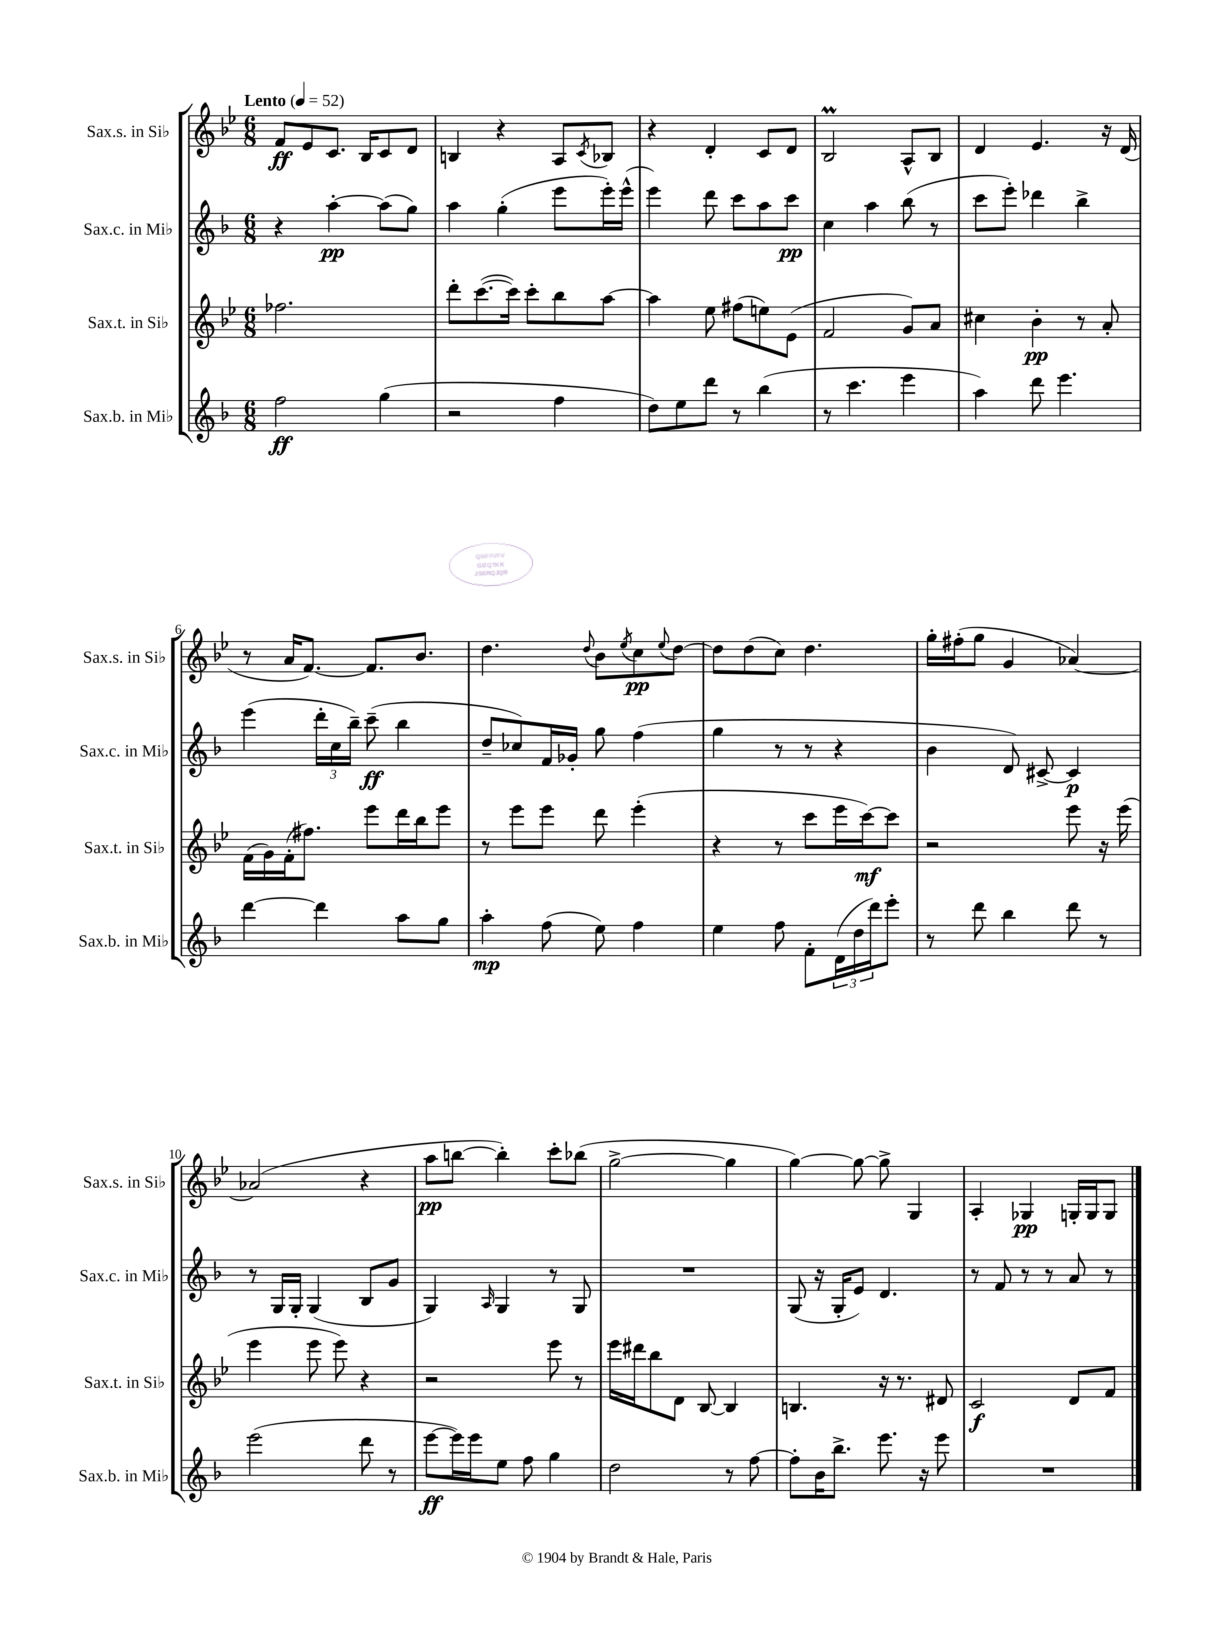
<<
\new StaffGroup <<
\new Staff = "s0" \with { instrumentName = "Sax.s. in Sib" shortInstrumentName = "Sax.s. in Sib" } {
    \clef treble \key bes \major \numericTimeSignature \time 6/8 \tempo "Lento" 4 = 52
    f'8\ff ees'8 c'8. bes16 c'8 d'8 |
    b4 r4 a8 \acciaccatura { c'8 } bes8 |
    r4 d'4-. c'8 d'8 |
    bes2\prall a8-^ bes8 |
    d'4 ees'4. r16 d'16( |
    r8 a'16 f'8.~) f'8. bes'8. |
    d''4. \appoggiatura { d''8 } bes'8 \acciaccatura { ees''8 } c''8\pp \appoggiatura { ees''8 } d''8~ |
    d''8 d''8( c''8) d''4. |
    g''16-. fis''16-.( g''8 g'4 aes'4~) |
    aes'2( r4 |
    a''8\pp b''8~ b''4-.) c'''8-. bes''8( |
    g''2~-> g''4 |
    g''4~) g''8~ g''8-> g4 |
    a4-. ges4\pp g16-. g16 g8 \bar "|." |
}
\new Staff = "s1" \with { instrumentName = "Sax.c. in Mib" shortInstrumentName = "Sax.c. in Mib" } {
    \clef treble \key f \major \numericTimeSignature \time 6/8
    r4 a''4~-.\pp a''8( g''8) |
    a''4 g''4-.( e'''8 e'''16-.) e'''16-^( |
    e'''4) d'''8 c'''8 a''8 c'''8\pp |
    c''4 a''4 bes''8( r8 |
    c'''8 e'''8-.) des'''4 bes''4-> |
    e'''4( \tuplet 3/2 { d'''16-. c''16 bes''16--) } c'''8--\ff( bes''4 |
    d''8-- ces''8) f'16 ges'16-. g''8 f''4( |
    g''4 r8 r8 r4 |
    bes'4 d'8) cis'8~-> cis'4\p |
    r8 g16 g16-. g4( bes8 g'8 |
    g4) \grace { a16 } g4 r8 g8 |
    R2. |
    g8( r16 g16-. e'8) d'4. |
    r8 f'8 r8 r8 a'8 r8 \bar "|." |
}
\new Staff = "s2" \with { instrumentName = "Sax.t. in Sib" shortInstrumentName = "Sax.t. in Sib" } {
    \clef treble \key bes \major \numericTimeSignature \time 6/8
    fes''2. |
    d'''8-. c'''8.~( c'''16) c'''8-. bes''8 a''8~ |
    a''4 ees''8 fis''8( e''8) ees'8( |
    f'2 g'8) a'8 |
    cis''4 bes'4-.\pp r8 a'8-. |
    f'16( g'16) f'16-.( fis''8.) ees'''8 d'''16 bes''16 ees'''8 |
    r8 ees'''8 ees'''8 d'''8 ees'''4-.( |
    r4 r8 c'''8 ees'''16 c'''16~\mf) c'''8 |
    r2 ees'''8 r16 ees'''16( |
    ees'''4 ees'''8 ees'''8) r4 |
    r2 ees'''8 r8 |
    ees'''16 dis'''16 bes''8 d'8 bes8~ bes4 |
    b4. r16 r8. dis'8 |
    c'2\f d'8 f'8 \bar "|." |
}
\new Staff = "s3" \with { instrumentName = "Sax.b. in Mib" shortInstrumentName = "Sax.b. in Mib" } {
    \clef treble \key f \major \numericTimeSignature \time 6/8
    f''2\ff g''4( |
    r2 f''4 |
    d''8) e''8 d'''8 r8 bes''4( |
    r8 c'''4. e'''4 |
    a''4) d'''8 e'''4. |
    d'''4~ d'''4 a''8 g''8 |
    a''4-.\mp f''8( e''8) f''4 |
    e''4 f''8 f'8-. \tuplet 3/2 { d'16( d''16 d'''16) } e'''8-. |
    r8 d'''8 bes''4 d'''8 r8 |
    e'''2( d'''8 r8 |
    e'''8~\ff e'''16) e'''16 e''8 f''8 g''4 |
    d''2 r8 f''8~ |
    f''8-. bes'16 bes''8.-> e'''8. r16 e'''8 |
    R2. \bar "|." |
}
>>
>>
